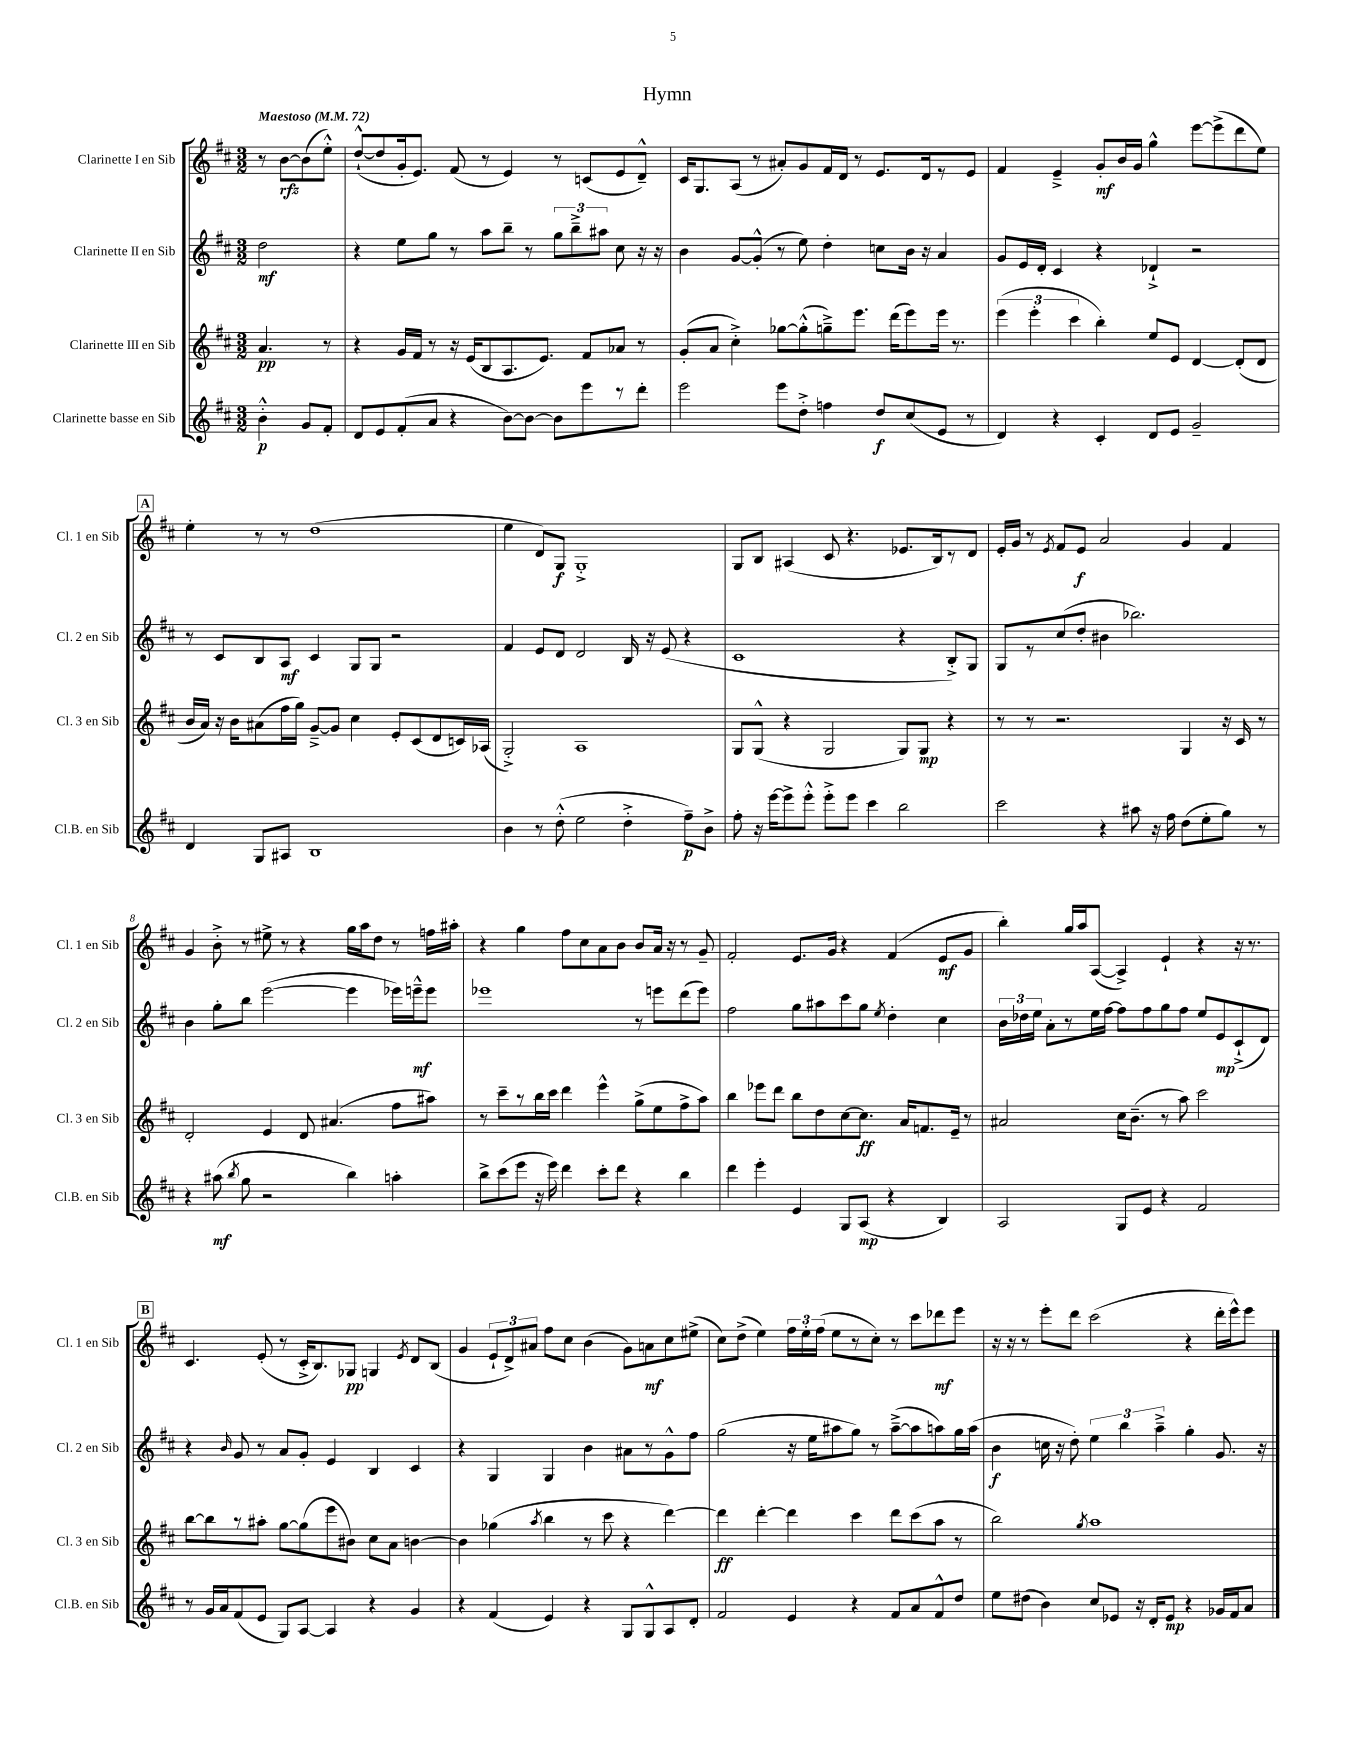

**kern	**kern	**kern	**kern
*staff4	*staff3	*staff2	*staff1
*clefG2	*clefG2	*clefG2	*clefG2
*k[f#c#]	*k[f#c#]	*k[f#c#]	*k[f#c#]
*M3/2	*M3/2	*M3/2	*M3/2
*MM72	*MM72	*MM72	*MM72
4b'^^	4.a	2dd	8r
.	.	.	[8b
8g	.	.	(8b]
8f#'	8r	.	8ee'^^)
=	=	=	=
8d	4r	4r	([8dd`^^
8e	.	.	8dd]
(8f#'	16g	8ee	16g'
.	16f#	.	8.e)
8a	8r	8gg	.
4r	16r	8r	(8f#
.	(16e	.	.
.	8B	8aa	8r
[8b)	8.A	8bb~	4e)
8b_	.	8r	.
.	8.e)	.	.
8b]	.	12gg	8r
.	.	12bb~^	.
8eee	8f#	.	(8c
.	.	12aa#	.
8r	8a-	8cc#	8e
8ddd'	8r	16r	8d~^^)
.	.	16r	.
=	=	=	=
2eee	(8g'	4b	16c#
.	.	.	8.G
.	8a	.	.
.	4cc#'^)	[8g	(8A
.	.	(8g'^^]	8r
8eee	[8gg-	8r	8a#')
8dd'^	(8gg-'^^]	8ee)	8g
4ff	8gg~^)	4dd'	16f#
.	.	.	16d
.	8.eee	.	8r
8dd	.	8cc	8.e
.	(16ddd	.	.
(8cc#	8eee)	16b	.
.	.	16r	16d
8e	16eee	4a	8r
.	8.r	.	.
8r	.	.	8e
=	=	=	=
4d)	(6eee	8g	4f#
.	.	16e	.
.	6eee'	.	.
.	.	16d'	.
4r	.	4c#	4e~^
.	6ccc#	.	.
4c#'	4bb')	4r	8g'
.	.	.	16b
.	.	.	16g
8d	8ee	4d-`^	4gg^^
8e	8e	.	.
2g~	[4d	2r	[8eee
.	.	.	(8eee^]
.	(8d']	.	8ddd
.	8d	.	8ee)
=	=	=	=
4d	16b	8r	4ee'
.	16a)	.	.
.	16r	8c#	.
.	16b	.	.
8G	(8a#	8B	8r
8A#	16ff#	8A	8r
.	16gg)	.	.
1B	[8g~^	4c#	(1dd
.	8g]	.	.
.	4cc#	8G	.
.	.	8G	.
.	8e'	2r	.
.	(8c#	.	.
.	8d	.	.
.	16c)	.	.
.	(16A-	.	.
=	=	=	=
4b	2G'^)	4f#	4ee
8r	.	8e	8d)
(8dd'^^	.	8d	8G
2ee	1A	2d	1G'^
4dd'^	.	16B	.
.	.	16r	.
.	.	(8e	.
8ff#~)	.	4r	.
8b^	.	.	.
=	=	=	=
8ff#'	8G	1c#	8G
16r	(8G^^	.	8B
[16eee	.	.	.
8eee^]	4r	.	(4A#
8eee'^^	.	.	.
8eee'^	2G	.	8c#
8eee	.	.	4.r
4ccc#	.	.	.
2bb	8G)	4r	8.e-
.	8G	.	.
.	.	.	16B)
.	4r	8B'^)	8r
.	.	8G	8d
=	=	=	=
2ccc#	8r	8G	16e'
.	.	.	16g
.	8r	8r	8r
.	.	.	8qe
.	2.r	(8cc#	8f#
.	.	8dd'	8e
4r	.	4b#	2a
8aa#	.	2.bb-)	.
16r	.	.	.
16ff#	.	.	.
(8dd	4G	.	4g
8ee'	.	.	.
8gg)	16r	.	4f#
.	16c#	.	.
8r	8r	.	.
=	=	=	=
4r	2d'	4b	4g
(8aa#	.	8gg'	8b'^
8qbb	.	.	.
8gg	.	8bb	8r
2r	4e	([2eee	8ee#^
.	.	.	8r
.	8d	.	4r
.	(4.a#	.	.
4bb)	.	4eee]	16gg
.	.	.	16aa
.	.	.	8dd
4aa'	8ff#	16eee-)	8r
.	.	16eee~^^	.
.	8aa#)	8eee	16ff
.	.	.	16aa#'
=	=	=	=
8bb^	8r	1eee-	4r
(8ccc#	8ccc#~	.	.
8eee	8r	.	4gg
16r	16bb	.	.
16eee)	16ccc#	.	.
4ddd	4ddd	.	8ff#
.	.	.	8cc#
8ccc#'	4eee^^	.	8a
8ddd	.	.	8b
4r	(8gg^	8r	8b
.	8ee	8eee	16a
.	.	.	16r
4bb	8ff#^	(8ddd	8r
.	8aa)	8eee)	8g~
=	=	=	=
4ddd	4bb	2ff#	2f#'
4eee'	8eee-	.	.
.	8ddd	.	.
4e	8bb	8gg	8.e
.	8dd	8aa#	.
.	.	.	16g
8G	[8cc#	8ccc#	4r
(8A	8.cc#]	8gg	.
.	.	8qee	.
4r	.	4dd'	(4f#
.	16a	.	.
.	8.f	.	.
4B)	.	4cc#	8e
.	16e~	.	.
.	8r	.	8g
=	=	=	=
2A	2a#	24b	4bb')
.	.	24dd-	.
.	.	24ee	.
.	.	8a'	.
.	.	8r	16gg
.	.	.	16aa
.	.	16ee	([8A
.	.	[16ff#	.
8G	16cc#	8ff#]	4A^])
.	(8.b~	.	.
8e	.	8ff#	.
4r	8r	8gg	4e`
.	8aa)	8ff#	.
2f#	2ccc#	8ee	4r
.	.	8e	.
.	.	(8c#`^	16r
.	.	.	8.r
.	.	8d)	.
=	=	=	=
8r	[8bb	4r	4.c#
16g	8bb]	.	.
16a	.	.	.
.	.	16qqb	.
(8f#	8r	8g	.
8e	8aa#'	8r	(8e'
8G)	[8gg	8a	8r
[8A	(8gg]	8g'	16c#'^
.	.	.	8.B)
4A]	8eee	4e	.
.	8b#)	.	8G-
4r	8cc#	4B	4G
.	8a	.	.
.	.	.	8qe
4g	[4b	4c#	8d
.	.	.	(8B
=	=	=	=
4r	4b]	4r	4g
(4f#	(4gg-	4G	12e`
.	.	.	12d^)
.	.	.	12a#
.	8qaa	.	.
4e)	4bb	4G	8ff#
.	.	.	8cc#
4r	8r	4b	(4b
.	8ccc#	.	.
8G	4r	8a#	8g)
8G^^	.	8r	8a
8A	[4ddd)	8g^^	8cc#
8d'	.	8ff#	(8ee#^
=	=	=	=
2f#	4ddd]	(2gg	8cc#)
.	.	.	(8dd^
.	[4ddd'	.	4ee)
4e	4ddd]	16r	24ff#
.	.	.	24ee'
.	.	16ee	.
.	.	.	(24ff#
.	.	8aa#	8ee
4r	4ccc#	8gg)	8r
.	.	8r	8cc#')
8f#	8ddd	([8aa#~^	8r
8a	(8ccc#	8aa#]	8ccc#
8f#^^	8aa	8aa)	8ddd-
8dd	8r	16gg	8eee
.	.	(16aa	.
=	=	=	=
8ee	2bb)	4b	16r
.	.	.	16r
(8dd#	.	.	8r
4b)	.	16cc	8eee'
.	.	16r	.
.	.	8dd')	8ddd
.	8qgg	.	.
8cc#	1aa	6ee	(2ccc#
8e-	.	.	.
.	.	6bb	.
16r	.	.	.
16d'	.	.	.
.	.	6aa~^	.
8e-	.	.	.
4r	.	4gg'	4r
16g-	.	8.g	16ddd'
16f#	.	.	16eee^^)
8a	.	.	8eee
.	.	16r	.
==	==	==	==
*-	*-	*-	*-
